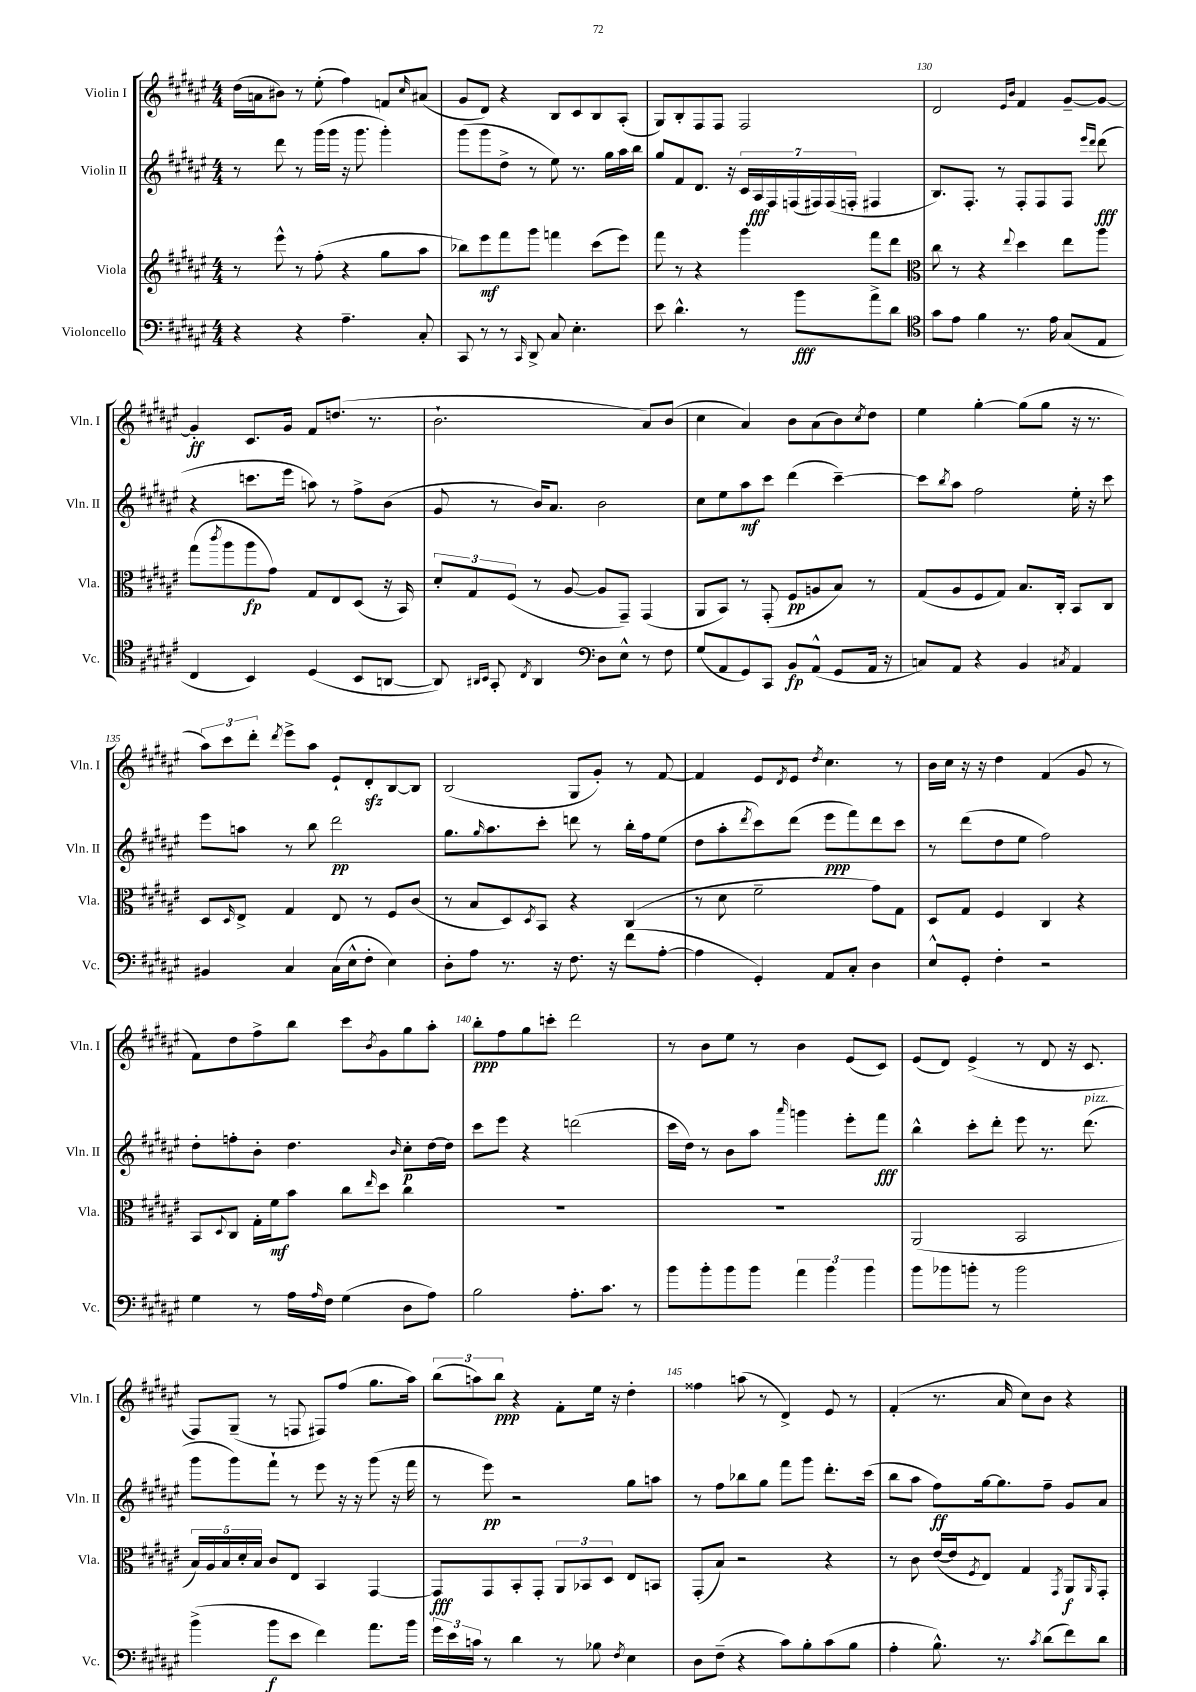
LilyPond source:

<<
\new StaffGroup <<
\new Staff = "s0" \with { instrumentName = "Violin I" shortInstrumentName = "Vln. I" } {
    \clef treble \key fis \major \numericTimeSignature \time 4/4
    dis''16( a'16 bis'8) r8 eis''8-.( fis''4) f'8 \grace { cis''16 } ais'8( |
    gis'8 dis'8) r4 b8 cis'8 b8 ais8-.( |
    gis8) b8-. fis8 fis8 fis2 |
    dis'2 \grace { eis'16 b'16 } fis'4 gis'8~-- gis'8~ |
    gis'4-.\ff cis'8. gis'16 fis'8 d''8.( r8. |
    b'2.-! ais'8) b'8( |
    cis''4 ais'4) b'8 ais'8( b'8) \acciaccatura { cis''8 } dis''8 |
    eis''4 gis''4~-. gis''8( gis''8 r16 r8. |
    \tuplet 3/2 { ais''8) cis'''8 dis'''8-. } \acciaccatura { dis'''8 } eis'''8-> ais''8 eis'8-! dis'8-.\sfz b8~ b8 |
    b2( gis8 gis'8-.) r8 fis'8~ |
    fis'4 eis'8 \acciaccatura { dis'8 } eis'8 \acciaccatura { dis''8 } cis''4. r8 |
    b'16 cis''16 r16 r16 dis''4 fis'4( gis'8 r8 |
    fis'8) dis''8 fis''8-> b''8 cis'''8 \acciaccatura { b'8 } gis'8 gis''8 ais''8-. |
    b''8-.\ppp fis''8 gis''8 c'''8-. dis'''2 |
    r8 b'8 eis''8 r8 b'4 eis'8( cis'8) |
    eis'8( dis'8) eis'4->( r8 dis'8 r16 cis'8. |
    fis8) gis8--( r8 f8 fis8) fis''8( gis''8. ais''16) |
    \tuplet 3/2 { b''8( a''8) b''8\ppp } r4 fis'8-. eis''16 r16 dis''4-. |
    fisis''4 a''8( r8 dis'4->) eis'8 r8 |
    fis'4-.( r8. ais'16 cis''8) b'8 r4 \bar "|." |
}
\new Staff = "s1" \with { instrumentName = "Violin II" shortInstrumentName = "Vln. II" } {
    \clef treble \key fis \major \numericTimeSignature \time 4/4
    r8 dis'''8 r8 gis'''16( gis'''16 r16 gis'''8. gis'''4-.) |
    gis'''8( gis'''8 dis''8-> r8 eis''8) r8. gis''16 ais''16 b''16 |
    gis''8 fis'8 dis'8. r16 \tuplet 7/4 { cis'16 ais16\fff fis16 f16( fis16) fis16( f16-. } fis4 |
    b8.) fis8.-. r8 fis8-. fis8 fis8 \grace { eis'''16 dis'''16 } dis'''8\fff( |
    r4 c'''8. eis'''16 a''8) r8 fis''8-> b'8( |
    gis'8 r8 b'16) ais'8. b'2 |
    cis''8 eis''8 ais''8\mf cis'''8 dis'''4( cis'''4~--) |
    cis'''8 \acciaccatura { b''8 } ais''8 fis''2 eis''16-. r16 cis'''8 |
    eis'''8 a''8 r8 b''8 dis'''2\pp |
    gis''8. \grace { gis''16 } ais''8. cis'''8-. d'''8 r8 b''16-. fis''16 eis''8( |
    dis''8 ais''8-. \acciaccatura { dis'''8 } cis'''8) dis'''8( eis'''8\ppp fis'''8) dis'''8 cis'''8 |
    r8 dis'''8( dis''8 eis''8 fis''2) |
    dis''8-. f''8-. b'8-. dis''4. \grace { b'16 } cis''8-.\p dis''16~ dis''16 |
    cis'''8 eis'''8 r4 d'''2( |
    cis'''16 dis''16) r8 b'8 ais''8 \grace { ais'''16 } g'''4 eis'''8-. fis'''8\fff |
    b''4-^ cis'''8-. dis'''8-. eis'''8 r8. dis'''8.^\markup { \italic "pizz." }( |
    gis'''8 gis'''8) fis'''8-! r8 eis'''8 r16 r16 gis'''8( r16 fis'''16 |
    r8 eis'''8\pp) r2 gis''8 a''8 |
    r8 fis''8 bes''8 gis''8 fis'''8 gis'''8 dis'''8.-. cis'''16( |
    b''8 ais''8 fis''8\ff) gis''16~ gis''8. fis''8-- gis'8 ais'8 \bar "|." |
}
\new Staff = "s2" \with { instrumentName = "Viola" shortInstrumentName = "Vla." } {
    \clef treble \key fis \major \numericTimeSignature \time 4/4
    r8 eis'''8-^ r8 fis''8-.( r4 gis''8 ais''8 |
    bes''8) eis'''8\mf fis'''8 gis'''8 f'''4 cis'''8( eis'''8) |
    fis'''8 r8 r4 gis'''4 fis'''8 dis'''8 |
    \clef alto cis''8 r8 r4 \appoggiatura { eis''8 } dis''4 eis''8 ais''8 |
    gis''8( \acciaccatura { cis'''8 } ais''8 ais''8\fp gis'8) gis8 eis8 dis8( r16 b,16) |
    \tuplet 3/2 { dis'8-. gis8 fis8( } r8 ais8~ ais8 gis,8--) gis,4( |
    ais,8 b,8) r8 gis,8-.( fis8\pp a8 b8) r8 |
    gis8( ais8 fis8 gis8) b8. cis16-. b,8 cis8 |
    dis8 \grace { dis16 } eis8-> gis4 eis8 r8 fis8 cis'8( |
    r8 b8 dis8) \acciaccatura { dis8 } b,8 r4 cis4( |
    r8 dis'8 fis'2-- gis'8) gis8 |
    dis8 gis8 fis4 cis4 r4 |
    b,8 \appoggiatura { dis8 } cis8 gis16-. fis'16\mf b'8 cis''8 \grace { eis''16 } dis''8 cis''4 |
    R1 |
    R1 |
    ais,2( b,2 |
    \tuplet 5/4 { b16) ais16 b16 dis'16-. b16 } cis'8 eis8 b,4 gis,4~ |
    gis,8\fff gis,8 b,8-. gis,8-. \tuplet 3/2 { ais,8 bes,8 dis8 } eis8 b,8 |
    gis,8-.( b8) r2 r4 |
    r8 cis'8 eis'16~( eis'16 \acciaccatura { fis8 } eis8) gis4 \acciaccatura { gis,8 } ais,8\f \grace { ais,16 } gis,8-. \bar "|." |
}
\new Staff = "s3" \with { instrumentName = "Violoncello" shortInstrumentName = "Vc." } {
    \clef bass \key fis \major \numericTimeSignature \time 4/4
    r4 r4 ais4.-- cis8-. |
    cis,8 r8 r8 \grace { cis,16 } dis,8-> cis8 eis4.-. |
    eis'8 dis'4.-^ r8 b'8\fff ais'8-> dis'8 |
    \clef tenor gis'8 eis'8 fis'4 r8. eis'16 gis8( eis8 |
    cis4 b,4) dis4( b,8 a,8~ |
    a,8) \grace { ais,16 b,16 } gis,8-. \acciaccatura { cis8 } ais,4 \clef bass dis8 eis8-^ r8 fis8 |
    gis8( ais,8 gis,8) cis,8 b,8\fp ais,8-^( gis,8 ais,16 r16 |
    c8) ais,8 r4 b,4 \acciaccatura { cis8 } ais,4 |
    bis,4 cis4 cis16( eis16-^ fis8-. eis4) |
    dis8-. ais8 r8. r16 fis8. r16 fis'8( ais8~-. |
    ais4 gis,4-.) ais,8 cis8-. dis4 |
    eis8-^ gis,8-. fis4-. r2 |
    gis4 r8 ais16 \grace { ais16 } fis16 gis4( dis8 ais8) |
    b2 ais8.-. cis'8. r8 |
    b'8 b'8-. b'8 b'8 \tuplet 3/2 { ais'4 b'4 b'4 } |
    b'8 bes'8 b'8-. r8 b'2 |
    b'4->( b'8\f eis'8 fis'4) ais'8. b'16 |
    \tuplet 3/2 { gis'16 eis'16 c'16 } r8 dis'4 r8 bes8 \acciaccatura { fis8 } eis4 |
    dis8 fis8--( r4 cis'8) b8-. cis'8( b8 |
    ais4-. b8.-^) r8. \acciaccatura { cis'8 } dis'8( fis'8) dis'8 \bar "|." |
}
>>
>>
\layout { \context { \Score currentBarNumber = #127 \override BarNumber.break-visibility = ##(#f #t #t) barNumberVisibility = #(every-nth-bar-number-visible 5) } }
